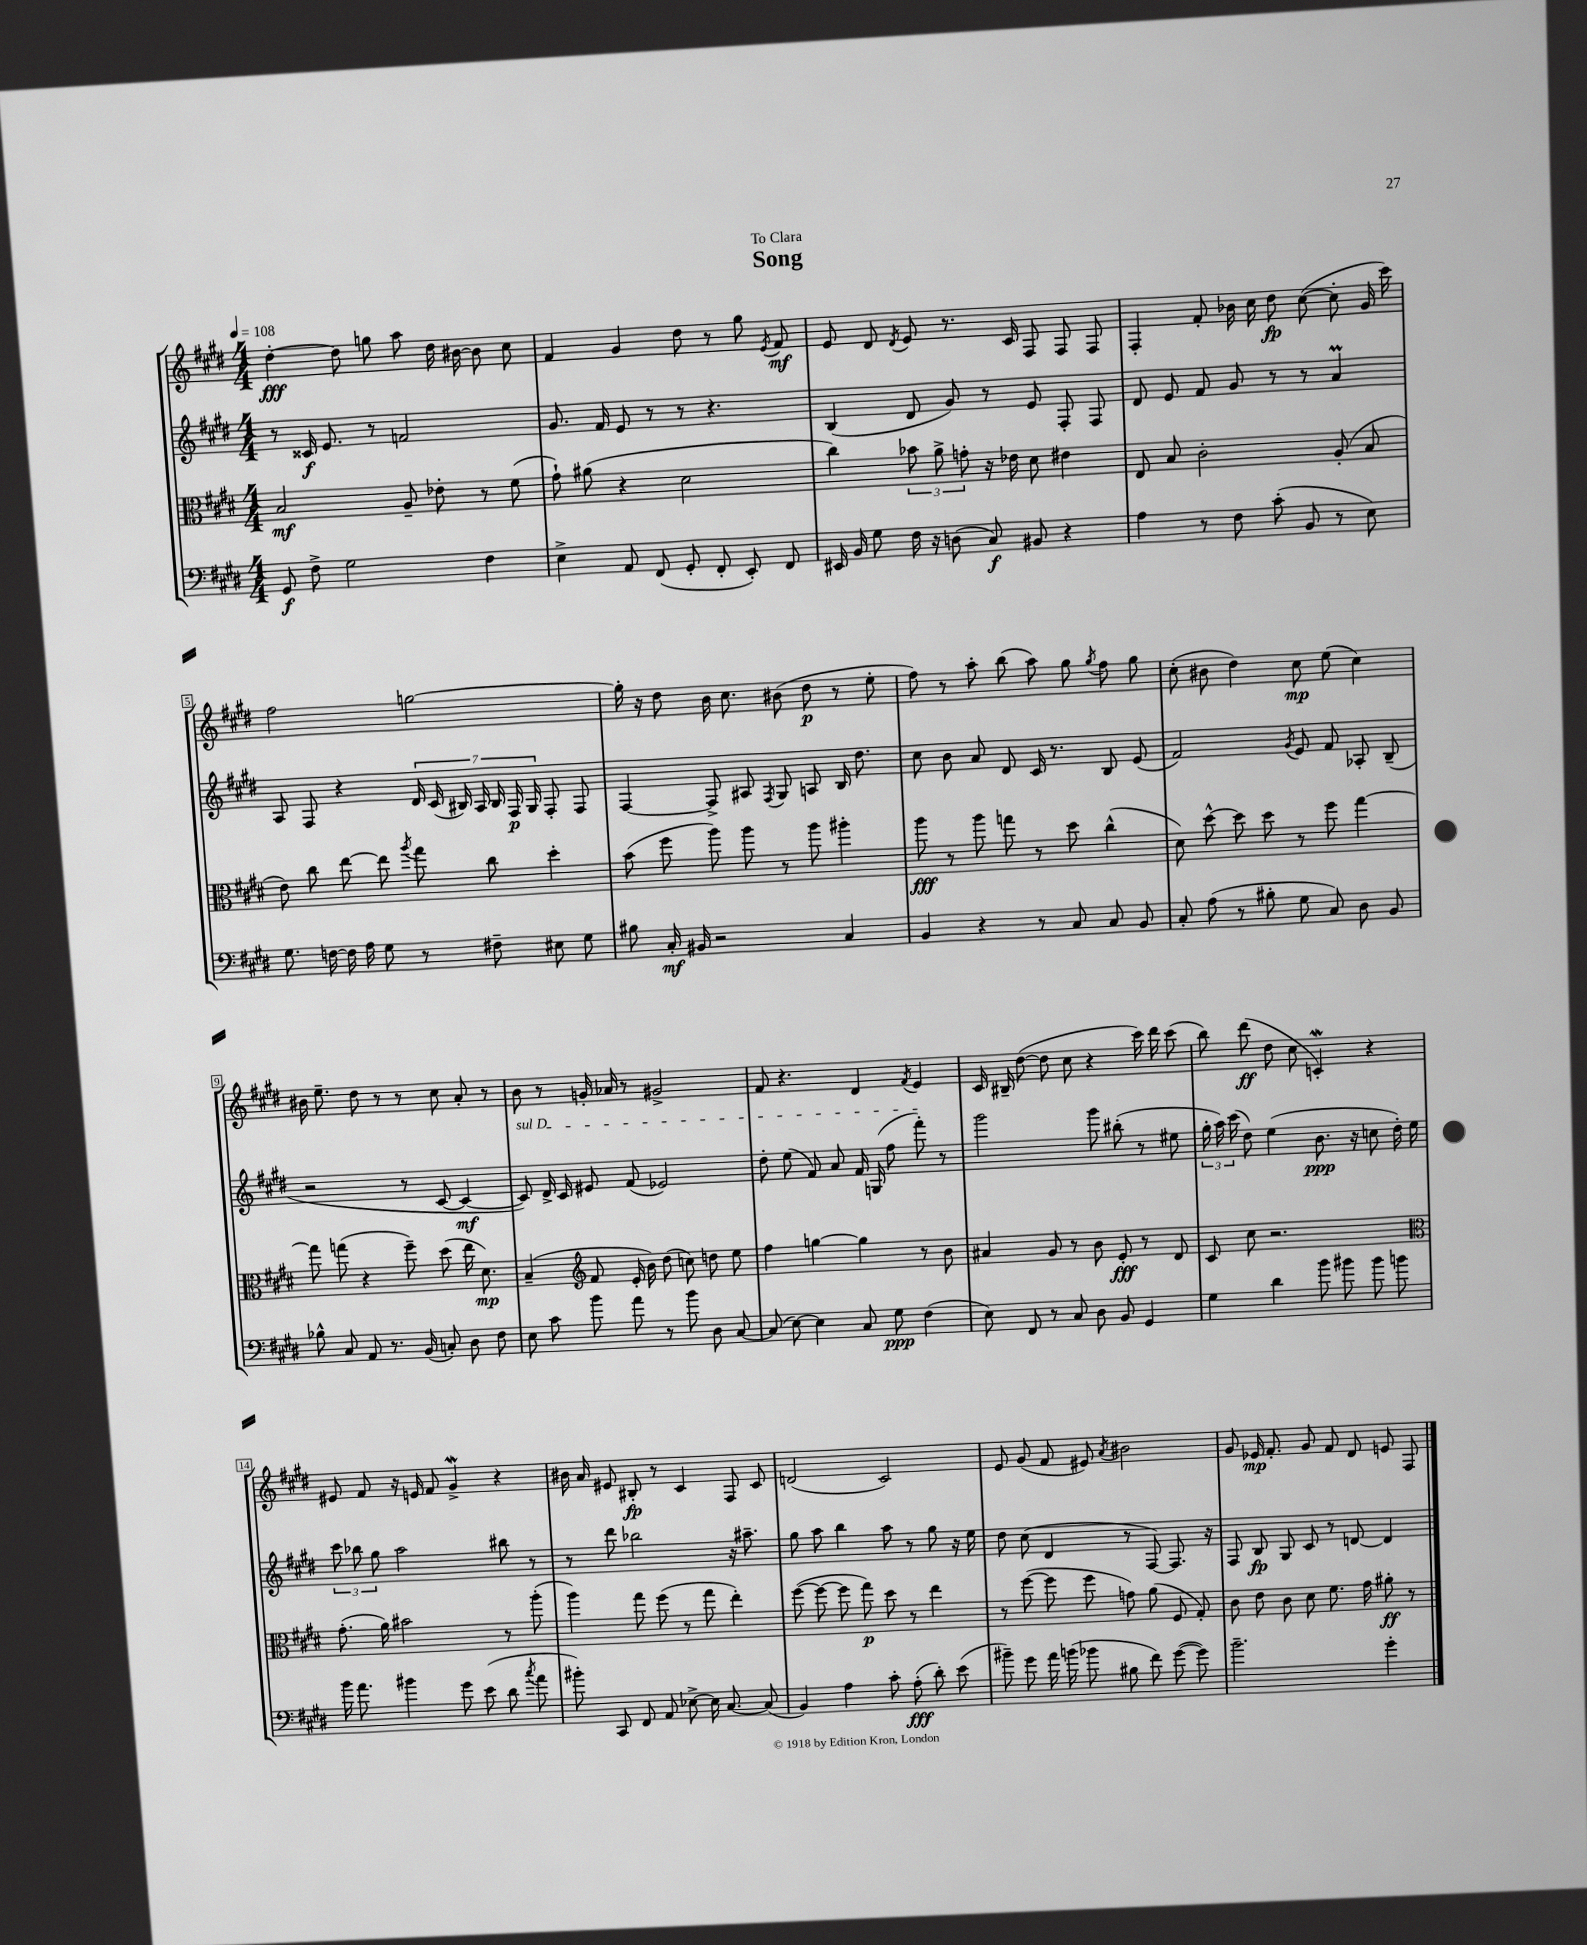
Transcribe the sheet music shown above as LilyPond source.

\header { title = "Song" dedication = "To Clara" }
<<
\new StaffGroup <<
\new Staff = "s0" {
    \clef treble \key e \major \numericTimeSignature \time 4/4 \tempo 4 = 108
    \autoBeamOff dis''4~-.\fff dis''8 g''8 a''8 dis''16 bis'16~ bis'8 cis''8 |
    fis'4 gis'4 dis''8 r8 gis''8 \acciaccatura { e'8 } fis'8\mf |
    e'8 dis'8 \acciaccatura { dis'8 } e'8 r8. cis'16 fis8 fis8 fis8 |
    fis4-. fis'8-. bes'16 cis''16 dis''8\fp cis''8~( cis''8-. gis'16 cis'''16) |
    fis''2 g''2~ |
    g''16-. r16 dis''8 b'16 cis''8. bis'8( dis''8\p r8 e''8-. |
    fis''8) r8 a''8-. b''8( a''8) gis''8 \acciaccatura { gis''8 } fis''8 gis''8 |
    cis''8-.( bis'8 dis''4) cis''8\mp e''8( cis''4) |
    bis'16 e''8.-- dis''8 r8 r8 cis''8 a'8-. r8 |
    b'8 r8 g'16-. aes'16 r8 gis'2-> |
    fis'8 r4. dis'4 \acciaccatura { fis'8 } e'4 |
    cis'16 bis16-- dis''8~( dis''8 cis''8 r4 cis'''16) dis'''16 cis'''8( |
    b''8) dis'''8\ff( dis''8 cis''8 c'4-.\mordent) r4 |
    eis'8 fis'8 r16 e'16 fis'8 gis'4->\mordent r4 |
    bis'16 a'16 eis'8 bis8-.\fp r8 cis'4 fis8 cis'8 |
    d'2( cis'2) |
    e'8 gis'8( fis'8 eis'8) \acciaccatura { a'8 } bis'2 |
    gis'8 ees'16\mp fis'8.-. gis'8 fis'8 dis'8 e'8 fis8 \bar "|." |
}
\new Staff = "s1" {
    \clef treble \key e \major \numericTimeSignature \time 4/4
    \autoBeamOff r8 cisis'16\f e'8. r8 f'2 |
    gis'8. fis'16 e'8 r8 r8 r4. |
    b4( dis'8 gis'8) r8 e'8 fis8-. fis8 |
    dis'8 e'8 fis'8 gis'8 r8 r8 a'4\prall |
    a8 fis8 r4 \tuplet 7/4 { dis'16 cis'16( bis16) a16 bis16 fis16\p gis16 } fis8-. fis8 |
    fis4~ fis8-> ais8 \acciaccatura { fis8 } gis8 a8 b16 dis''8. |
    cis''8 b'8 a'8 dis'8 cis'16 r8. b8 e'8( |
    fis'2) \acciaccatura { gis'8 } e'8 fis'8 aes8-. b8--( |
    r2 r8 cis'8~ cis'4~\mf |
    \once \override TextSpanner.bound-details.left.text = \markup { \italic "sul D" } cis'8\startTextSpan) dis'16-> cis'16 eis'8 fis'8( ees'2) |
    dis''8-. e''8( fis'8) a'8 fis'16 g16( fis''8 fis'''8-.\stopTextSpan) r8 |
    gis'''2 gis'''8 bis''8-.( r8 eis''8 |
    \tuplet 3/2 { gis''16-. a''16) cis'''16( } dis''8) e''4( b'8.\ppp r16 c''8 dis''16-.) e''16 |
    \tuplet 3/2 { cis'''8 bes''8 gis''8 } a''2 bis''8 r8 |
    r8 dis'''8 bes''2 r16 ais''8.-- |
    gis''8 a''8 b''4 a''8 r8 gis''8 r16 e''16 |
    dis''8 cis''8( dis'4 r8 fis8~) fis8. r16 |
    fis8 b8\fp gis8 cis'8 r8 d'8~ d'4 \bar "|." |
}
\new Staff = "s2" {
    \clef alto \key e \major \numericTimeSignature \time 4/4
    \autoBeamOff b2\mf a8-- ees'8-. r8 fis'8( |
    gis'8-!) ais'8( r4 dis'2 |
    cis''4) \tuplet 3/2 { bes'8 a'8-> g'8-. } r16 ees'16 dis'8 eis'4 |
    e8 b8 cis'2-. a8-.( b8 |
    e'8) cis''8 e''8~ e''8 \acciaccatura { a''8 } gis''8 cis''8 dis''4-. |
    b'8( fis''8 a''8) a''8 r8 a''8 ais''4-. |
    a''8\fff r8 a''8 g''8 r8 dis''8 cis''4-^( |
    dis'8) dis''8~-^ dis''8 dis''8 r8 fis''8 gis''4~ |
    gis''8 g''8( r4 fis''8--) dis''8( e''16 dis'8.\mp) |
    b4--( \clef treble fis'8 e'16-. b'16) dis''8( c''8) d''8 e''8 |
    fis''4 g''4~ g''4 r8 b'8 |
    ais'4 gis'8 r8 b'8 e'8-.\fff r8 dis'8 |
    cis'8 cis''8 r2. |
    \clef alto gis'8.-.( a'16) bis'2 r8 a''8-.( |
    a''4) gis''8 fis''8( r8 gis''8 e''4-.) |
    fis''8~( fis''8~ fis''8 gis''8\p) dis''8 r8 e''4 |
    r8 fis''8~( fis''8 fis''8 g'8) a'8( fis8 gis8-.) |
    cis'8 e'8 cis'8 dis'8 fis'8. gis'16 ais'8-.\ff r8 \bar "|." |
}
\new Staff = "s3" {
    \clef bass \key e \major \numericTimeSignature \time 4/4
    \autoBeamOff gis,8\f fis8-> gis2 fis4 |
    e4-> a,8 fis,8( gis,8-. fis,8-. e,8-.) fis,8 |
    eis,16 b,16 gis8 fis16 r16 d8( cis8\f) bis,8 r4 |
    a4 r8 fis8 cis'8-.( b,8 r8 e8) |
    gis8. f16~ f16 a16 gis8 r8 fis8-- eis8 gis8 |
    bis8 cis16-.\mf bis,16 r2 cis4 |
    b,4 r4 r8 cis8 cis8 b,8 |
    cis8-. a8( r8 bis8-. gis8 cis8) dis8 b,8 |
    bes8-^ cis8 a,8 r8. b,16( c8-.) dis8 fis8 |
    e8 cis'8 b'8 a'8 r8 b'8 dis8 cis8~ |
    cis8( e8~) e4 cis8 gis8\ppp fis4( |
    e8) fis,8 r8 cis8 dis8 b,8 gis,4 |
    gis4 dis'4 b'8 bis'8 bis'8 b'8 |
    b'16 a'8. bis'4 gis'8 e'8( dis'8 \acciaccatura { cis''8 } a'8 |
    bis'8-.) cis,8 fis,8 a,8 ees8~-> ees16 cis8.~ cis8( |
    b,4) a4 cis'8-. a8-.\fff( dis'8-.) e'8( |
    bis'8--) gis'8 a'16 b'16( bes'8 bis8 fis'8) gis'8~( gis'8) |
    b'2.-- gis'4-. \bar "|." |
}
>>
>>
\layout { \context { \Score \override BarNumber.stencil = #(make-stencil-boxer 0.1 0.3 ly:text-interface::print) } }
